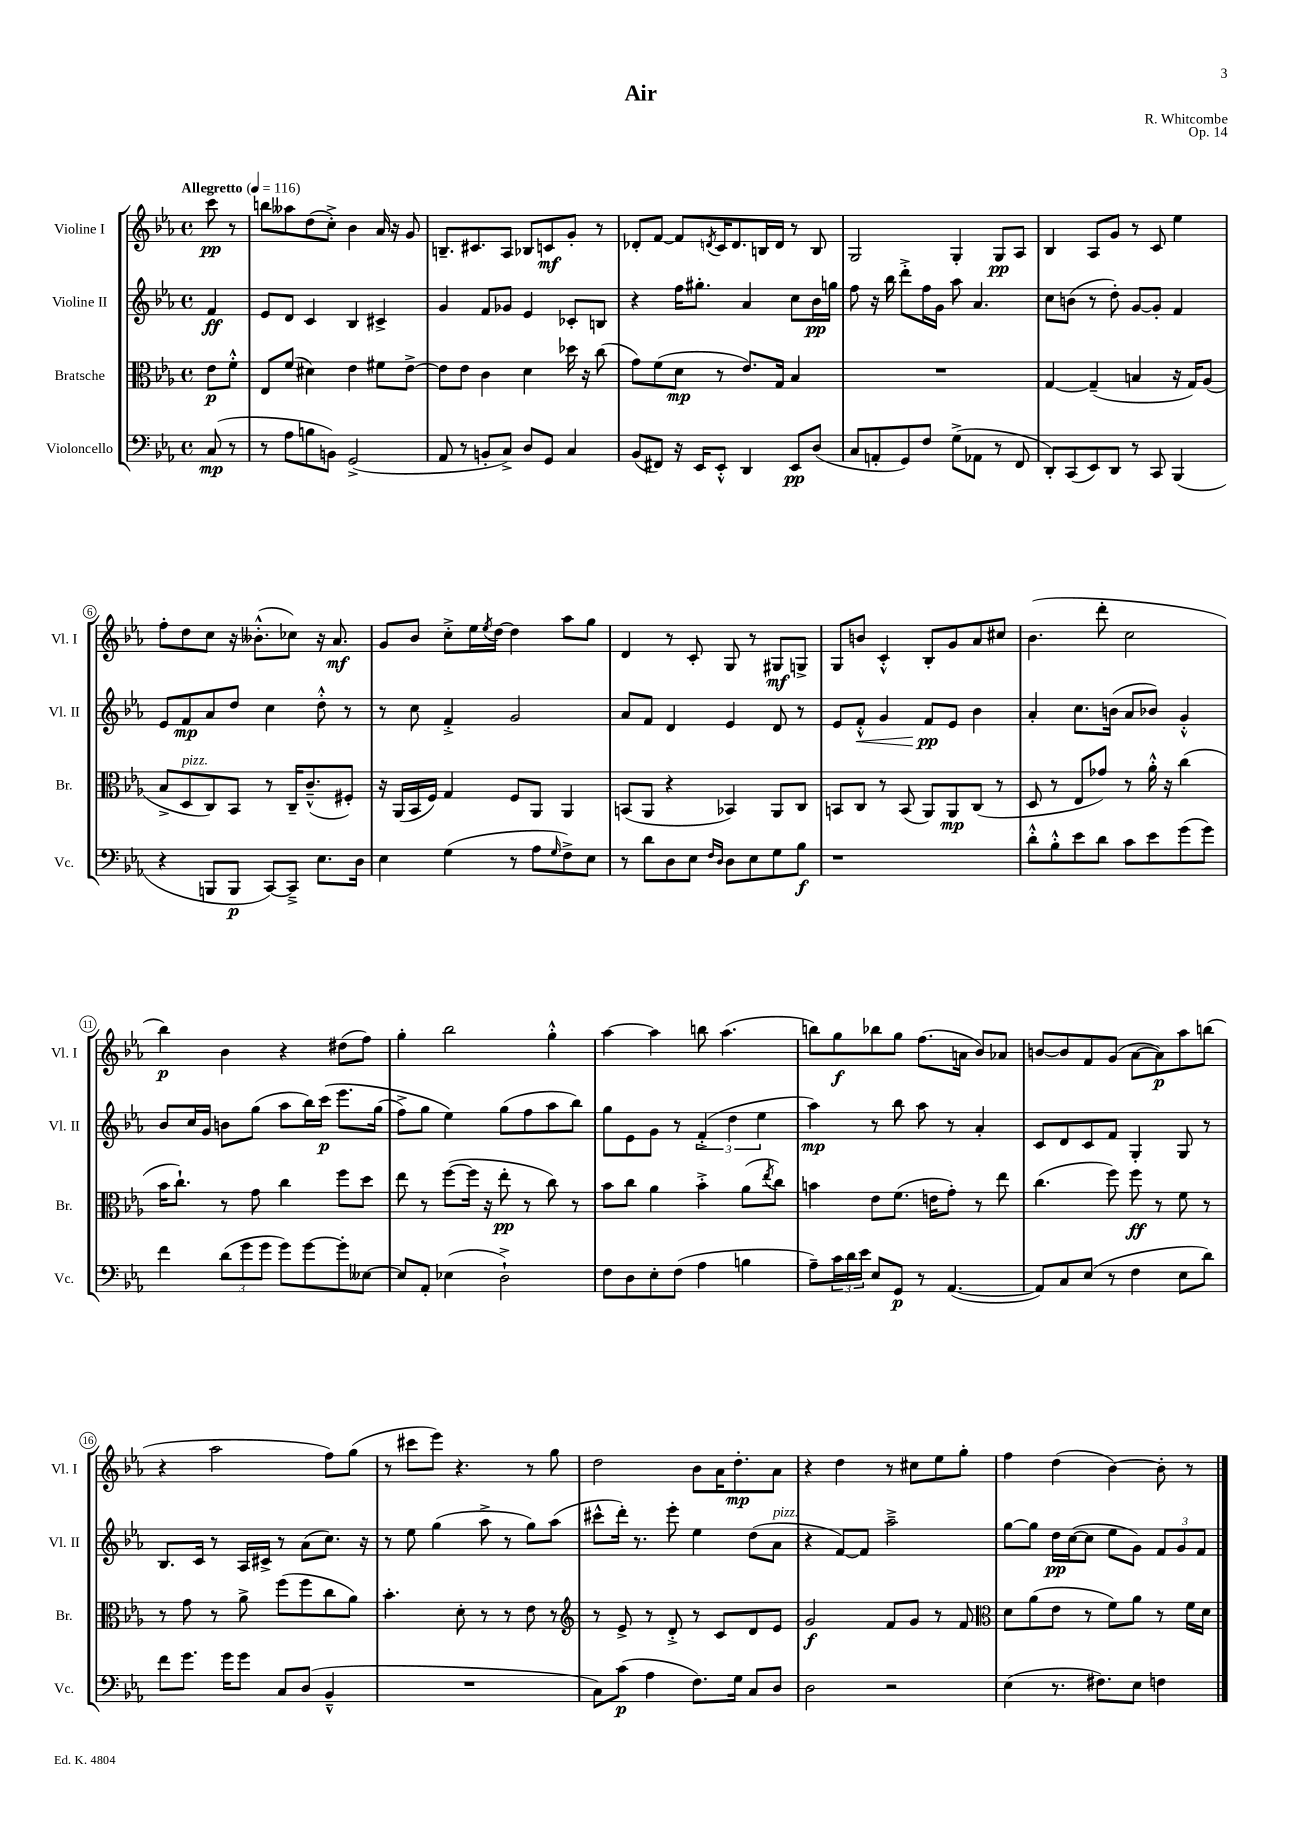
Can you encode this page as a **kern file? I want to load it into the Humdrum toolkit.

**kern	**dynam	**kern	**dynam	**kern	**dynam	**kern	**dynam
*part4	*part4	*part3	*part3	*part2	*part2	*part1	*part1
*staff4	*staff4	*staff3	*staff3	*staff2	*staff2	*staff1	*staff1
*I"Violoncello	*	*I"Bratsche	*	*I"Violine II	*	*I"Violine I	*
*I'Vc.	*	*I'Br.	*	*I'Vl. II	*	*I'Vl. I	*
*clefF4	*	*clefC3	*	*clefG2	*	*clefG2	*
*k[b-e-a-]	*	*k[b-e-a-]	*	*k[b-e-a-]	*	*k[b-e-a-]	*
*M4/4	*	*M4/4	*	*M4/4	*	*M4/4	*
*met(c)	*	*met(c)	*	*met(c)	*	*met(c)	*
*MM116	*	*MM116	*	*MM116	*	*MM116	*
=	=	=	=	=	=	=	=
!	!	!	!	!	!	!LO:TX:a:B:t=Allegretto	!
(8C/	mp	8e-\L	p	4f/	ff	8ccc\	pp
8r	.	8f'^^\J	.	.	.	8r	.
=1	=1	=1	=1	=1	=1	=1	=1
8r	.	8E-/L	.	8e-/L	.	8bbn\L	.
8A-\L	.	(8f/J	.	8d/J	.	8aa--X\	.
8Bn\	.	4d#X\)	.	4c/	.	(8dd\	.
8BBn\J)	.	.	.	.	.	8cc'^\J)	.
(2GG^/	.	4e-\	.	4B-/	.	4b-\	.
.	.	8f#X\L	.	4c#X^/	.	16a-/	.
.	.	.	.	.	.	16r	.
.	.	[8e-^\J	.	.	.	8g/	.
=2	=2	=2	=2	=2	=2	=2	=2
8AA-/	.	8e-\L]	.	4g/	.	8.Bn~/L	.
8r	.	8e-\J	.	.	.	.	.
.	.	.	.	.	.	8.c#X/	.
8BBn'/L	.	4c\	.	8f/L	.	.	.
8C^/J)	.	.	.	8g-X/J	.	8A-/J	.
8D/L	.	4d\	.	4e-/	.	8B-X/L	.
8GG/J	.	.	.	.	.	8cn/	mf
4C/	.	16dd-X\	.	8c-X'/L	.	8g'/J	.
.	.	16r	.	.	.	.	.
.	.	(8cc\	.	8Bn/J	.	8r	.
=3	=3	=3	=3	=3	=3	=3	=3
(8BB-/L	.	8g\L)	.	4r	.	8d-X'/L	.
8FF#X/J)	.	(8f\	.	.	.	[8f/J	.
16r	.	8d\J	mp	16ff\KL	.	8f/L]	.
16EE-/KL	.	.	.	8.gg#X'\J	.	.	.
.	.	.	.	.	.	8qdn/	.
8EE-'^^/J	.	8r	.	.	.	16c/K	.
.	.	.	.	.	.	8.d/	.
4DD/	.	8.e-/L)	.	4a-/	.	.	.
.	.	.	.	.	.	16Bn/L	.
.	.	16G/Jk	.	.	.	16d/JJ	.
8EE-/L	pp	4B-/	.	8cc\L	.	8r	.
(8D/J	.	.	.	16b-\L	pp	8B/	.
.	.	.	.	16ggn\JJ	.	.	.
=4	=4	=4	=4	=4	=4	=4	=4
8C/L	.	1r	.	8ff\	.	2G/	.
8AAn'/	.	.	.	16r	.	.	.
.	.	.	.	16bb-\	.	.	.
8GG/)	.	.	.	8ddd'^\L	.	.	.
8F/J	.	.	.	16ff\L	.	.	.
.	.	.	.	16g\JJ	.	.	.
(8G^\L	.	.	.	8aa-\	.	4G'/	.
8AA-X\J	.	.	.	4.a-/	.	.	.
8r	.	.	.	.	.	8G/L	pp
8FF/	.	.	.	.	.	8A-/J	.
=5	=5	=5	=5	=5	=5	=5	=5
8DD'/L)	.	[4G/	.	8cc\L	.	4B-/	.
(8CC/	.	.	.	(8bn\J	.	.	.
8EE-/)	.	(4G~/]	.	8r	.	8A-/L	.
8DD/J	.	.	.	8dd'\)	.	8g/J	.
8r	.	4Bn/	.	[8g/L	.	8r	.
8CC/	.	.	.	8g'/J]	.	8c/	.
(4BBB-/	.	16r	.	4f/	.	4ee-\	.
.	.	16G/KL)	.	.	.	.	.
.	.	(8A-/J	.	.	.	.	.
!!LO:LB:g=z
=6	=6	=6	=6	=6	=6	=6	=6
4r	.	8B-^/L	.	8e-/L	.	8ff'\L	.
!	!	!LO:TX:a:i:t=pizz.	!	!	!	!	!
.	.	8D/	.	8f/	mp	8dd\	.
8BBBn/L	.	8C/)	.	8a-/	.	8cc\J	.
8BBB/J	p	8BB-/J	.	8dd/J	.	16r	.
.	.	.	.	.	.	(8.b--X'^^\L	.
[8CC/L)	.	8r	.	4cc\	.	.	.
8CC~^/J]	.	16C~/KL	.	.	.	8cc-X\J)	.
.	.	(8.c~^^/	.	.	.	.	.
8.E-\L	.	.	.	8dd'^^\	.	16r	.
.	.	.	.	.	.	8.a-/	mf
.	.	8F#X'/J)	.	8r	.	.	.
16D\Jk	.	.	.	.	.	.	.
=7	=7	=7	=7	=7	=7	=7	=7
4E-\	.	16r	.	8r	.	8g/L	.
.	.	(16AA-/LL	.	.	.	.	.
.	.	16BB-/	.	8cc\	.	8b-/J	.
.	.	16F/JJ)	.	.	.	.	.
(4G\	.	4G/	.	4f'^/	.	8cc'^\L	.
.	.	.	.	.	.	16ee-\L	.
.	.	.	.	.	.	8qee-/	.
.	.	.	.	.	.	[16dd\JJ	.
8r	.	8F/L	.	2g/	.	4dd\]	.
8A-\L	.	8AA-/J	.	.	.	.	.
16qqG/	.	.	.	.	.	.	.
8F^\)	.	4AA-/	.	.	.	8aa-\L	.
8E-\J	.	.	.	.	.	8gg\J	.
=8	=8	=8	=8	=8	=8	=8	=8
8r	.	(8BBn/L	.	8a-/L	.	4d/	.
8d\L	.	8AA-/J	.	8f/J	.	.	.
8D\	.	4r	.	4d/	.	8r	.
8E-\J	.	.	.	.	.	8c'/	.
16qqF/LL	.	.	.	.	.	.	.
16qqD/JJ	.	.	.	.	.	.	.
8D\L	.	4BB-X/)	.	4e-/	.	8G/	.
8E-\	.	.	.	.	.	8r	.
8G\	.	8AA-/L	.	8d/	.	8G#X/L	mf
8B-\J	f	8C/J	.	8r	.	8Gn^/J	.
=9	=9	=9	=9	=9	=9	=9	=9
1r	.	8BBn/L	.	8e-/L	.	8G/L	.
!	!	!	!	!	!LO:HP:b	!	!
.	.	8C/J	.	8f'^^/J	<	8bn/J	.
.	.	8r	.	4g/	.	4c'^^/	.
.	.	(8BB/	.	.	.	.	.
.	.	8AA-/L)	.	8f/L	pp	8B-'/L	.
.	.	8AA-/	mp	8e-/J	[	8g/	.
.	.	(8C/J	.	4b-\	.	8a-/	.
.	.	8r	.	.	.	8cc#X/J	.
=10	=10	=10	=10	=10	=10	=10	=10
8d'^^\L	.	8D/	.	4a-'/	.	(4.b-\	.
8B-'^^\	.	8r	.	.	.	.	.
8e-\	.	8E-/L	.	8.cc\L	.	.	.
8d\J	.	8g-X/J)	.	.	.	8ddd'\	.
.	.	.	.	(16bn\Jk	.	.	.
8c\L	.	8r	.	8a-/L	.	2cc\	.
8e-\	.	16a-'^^\	.	8b-X/J)	.	.	.
.	.	16r	.	.	.	.	.
(8g\	.	(4cc\	.	4g'^^/	.	.	.
8g\J)	.	.	.	.	.	.	.
!!LO:LB:g=z
=11	=11	=11	=11	=11	=11	=11	=11
4f\	.	16b-\KL	.	8b-/L	.	4bb-\)	p
.	.	8.cc`\J)	.	.	.	.	.
.	.	.	.	16cc/L	.	.	.
.	.	.	.	16g/JJ	.	.	.
(12d\L	.	8r	.	8bn\L	.	4b-\	.
12g\	.	.	.	.	.	.	.
.	.	8g\	.	(8gg\J	.	.	.
12g\J	.	.	.	.	.	.	.
8g\L)	.	4cc\	.	8aa-\L	.	4r	.
[8g\	.	.	.	16bb-\L)	.	.	.
.	.	.	.	(16ccc\JJ	p	.	.
8g'\]	.	8ff\L	.	8.eee-\L	.	(8dd#X\L	.
[8E--X\J	.	8dd\J	.	.	.	8ff\J)	.
.	.	.	.	(16gg\Jk	.	.	.
=12	=12	=12	=12	=12	=12	=12	=12
8E--/L]	.	8ee-\	.	8ff^\L)	.	4gg'\	.
8AA-'/J	.	8r	.	8gg\J	.	.	.
(4E-X\	.	([8ff\L	.	4ee-\)	.	2bb-\	.
.	.	16ff\Jk]	.	.	.	.	.
.	.	16r	.	.	.	.	.
2D`^\)	.	8ee-'\	pp	(8gg\L	.	.	.
.	.	8r	.	8ff\	.	.	.
.	.	8cc\)	.	8aa-\	.	4gg'^^\	.
.	.	8r	.	8bb-\J)	.	.	.
=13	=13	=13	=13	=13	=13	=13	=13
8F\L	.	8b-\L	.	8gg\L	.	[4aa-\	.
8D\	.	8cc\J	.	8e-\	.	.	.
8E-'\	.	4a-\	.	8g\J	.	4aa-\]	.
(8F\J	.	.	.	8r	.	.	.
4A-\	.	4b-'^\	.	(6f'^/	.	8bbn\	.
.	.	.	.	.	.	(4.aa-\	.
.	.	.	.	6dd\	.	.	.
4Bn\	.	(8a-\L	.	.	.	.	.
.	.	.	.	6ee-\	.	.	.
.	.	8qee-/	.	.	.	.	.
.	.	8cc\J)	.	.	.	.	.
=14	=14	=14	=14	=14	=14	=14	=14
8A-~\L)	.	4bn\	.	4aa-\)	mp	8bbn\L)	.
24c\L	.	.	.	.	.	8gg\	f
24d\	.	.	.	.	.	.	.
24e-\JJ	.	.	.	.	.	.	.
8E-/L	.	8e-\L	.	8r	.	8bb-X\	.
8GG/J	p	(8.f\J	.	8bb-\	.	8gg\J	.
8r	.	.	.	8aa-\	.	(8.ff\L	.
.	.	16en\KL	.	.	.	.	.
([4.AA-/	.	8g'\J)	.	8r	.	.	.
.	.	.	.	.	.	16an\Jk	.
.	.	8r	.	4a-'/	.	8b-/L)	.
.	.	8ee-\	.	.	.	8a-X/J	.
=15	=15	=15	=15	=15	=15	=15	=15
8AA-/L])	.	(4.cc\	.	8c/L	.	[8bn/L	.
8C/	.	.	.	8d/	.	8b/]	.
(8E-/J	.	.	.	8c/	.	8f/	.
8r	.	8ff\)	.	8f/J	.	(8g/J	.
4F\	.	8ff\	ff	4G'/	.	[8a-\L	.
.	.	8r	.	.	.	8a-\])	p
8E-\L	.	8f\	.	8G/	.	8aa-\	.
8d\J)	.	8r	.	8r	.	(8bbn\J	.
!!LO:LB:g=z
=16	=16	=16	=16	=16	=16	=16	=16
8f\L	.	8r	.	8.B-/L	.	4r	.
8.g\J	.	8g\	.	.	.	.	.
.	.	.	.	16c/Jk	.	.	.
.	.	8r	.	8r	.	2aa-\	.
16g\KL	.	.	.	.	.	.	.
8g\J	.	8a-^\	.	16A-/LL	.	.	.
.	.	.	.	16c#X^/JJ	.	.	.
8C/L	.	(8ff\L	.	8r	.	.	.
(8D/J	.	8ff\	.	(8a-\L	.	.	.
4BB-~^^/	.	8cc\	.	8.cc\J)	.	8ff\L)	.
.	.	8a-\J)	.	.	.	(8gg\J	.
.	.	.	.	16r	.	.	.
=17	=17	=17	=17	=17	=17	=17	=17
1r	.	4.b-'\	.	8r	.	8r	.
.	.	.	.	8ee-\	.	8ccc#X\L	.
.	.	.	.	(4gg\	.	8eee-\J)	.
.	.	8d'\	.	.	.	4.r	.
.	.	8r	.	8aa-^\	.	.	.
.	.	8r	.	8r	.	.	.
.	.	8e-\	.	8gg\L)	.	8r	.
.	.	8r	.	(8aa-\J	.	8gg\	.
=18	=18	=18	=18	=18	=18	=18	=18
*	*	*clefG2	*	*	*	*	*
8C\L)	.	8r	.	8ccc#X^^\L	.	2dd\	.
(8c\J	p	8e-^/	.	16ddd'\Jk)	.	.	.
.	.	.	.	8.r	.	.	.
4A-\	.	8r	.	.	.	.	.
.	.	8d'^/	.	8eee-'\	.	.	.
8.F\L)	.	8r	.	4ee-\	.	8b-\L	.
.	.	8c/L	.	.	.	16a-\K	.
16G\Jk	.	.	.	.	.	8.dd'\	mp
8C/L	.	8d/	.	(8dd\L	.	.	.
!	!	!	!	!LO:TX:a:i:t=pizz.	!	!	!
8D/J	.	8e-/J	.	8a-\J	.	8a-\J	.
=19	=19	=19	=19	=19	=19	=19	=19
2D\	.	2g/	f	4r	.	4r	.
.	.	.	.	[8f/L)	.	4dd\	.
.	.	.	.	8f/J]	.	.	.
2r	.	8f/L	.	2aa-~^\	.	8r	.
.	.	8g/J	.	.	.	8cc#X\L	.
.	.	8r	.	.	.	8ee-\	.
.	.	8f/	.	.	.	8gg'\J	.
=20	=20	=20	=20	=20	=20	=20	=20
*	*	*clefC3	*	*	*	*	*
(4E-\	.	8d\L	.	[8gg\L	.	4ff\	.
.	.	(8a-\	.	8gg\J]	.	.	.
8.r	.	8e-\J	.	16dd\LL	pp	(4dd\	.
.	.	.	.	([16cc\J	.	.	.
.	.	8r	.	8cc\J]	.	.	.
8.F#X\L)	.	.	.	.	.	.	.
.	.	8f\L)	.	8ee-\L	.	[4b-\)	.
8E-\J	.	8a-\J	.	8g\J)	.	.	.
4Fn\	.	8r	.	12f/L	.	8b-'\]	.
.	.	.	.	12g/	.	.	.
.	.	16f\LL	.	.	.	8r	.
.	.	.	.	12f/J	.	.	.
.	.	16d\JJ	.	.	.	.	.
==	==	==	==	==	==	==	==
*-	*-	*-	*-	*-	*-	*-	*-
